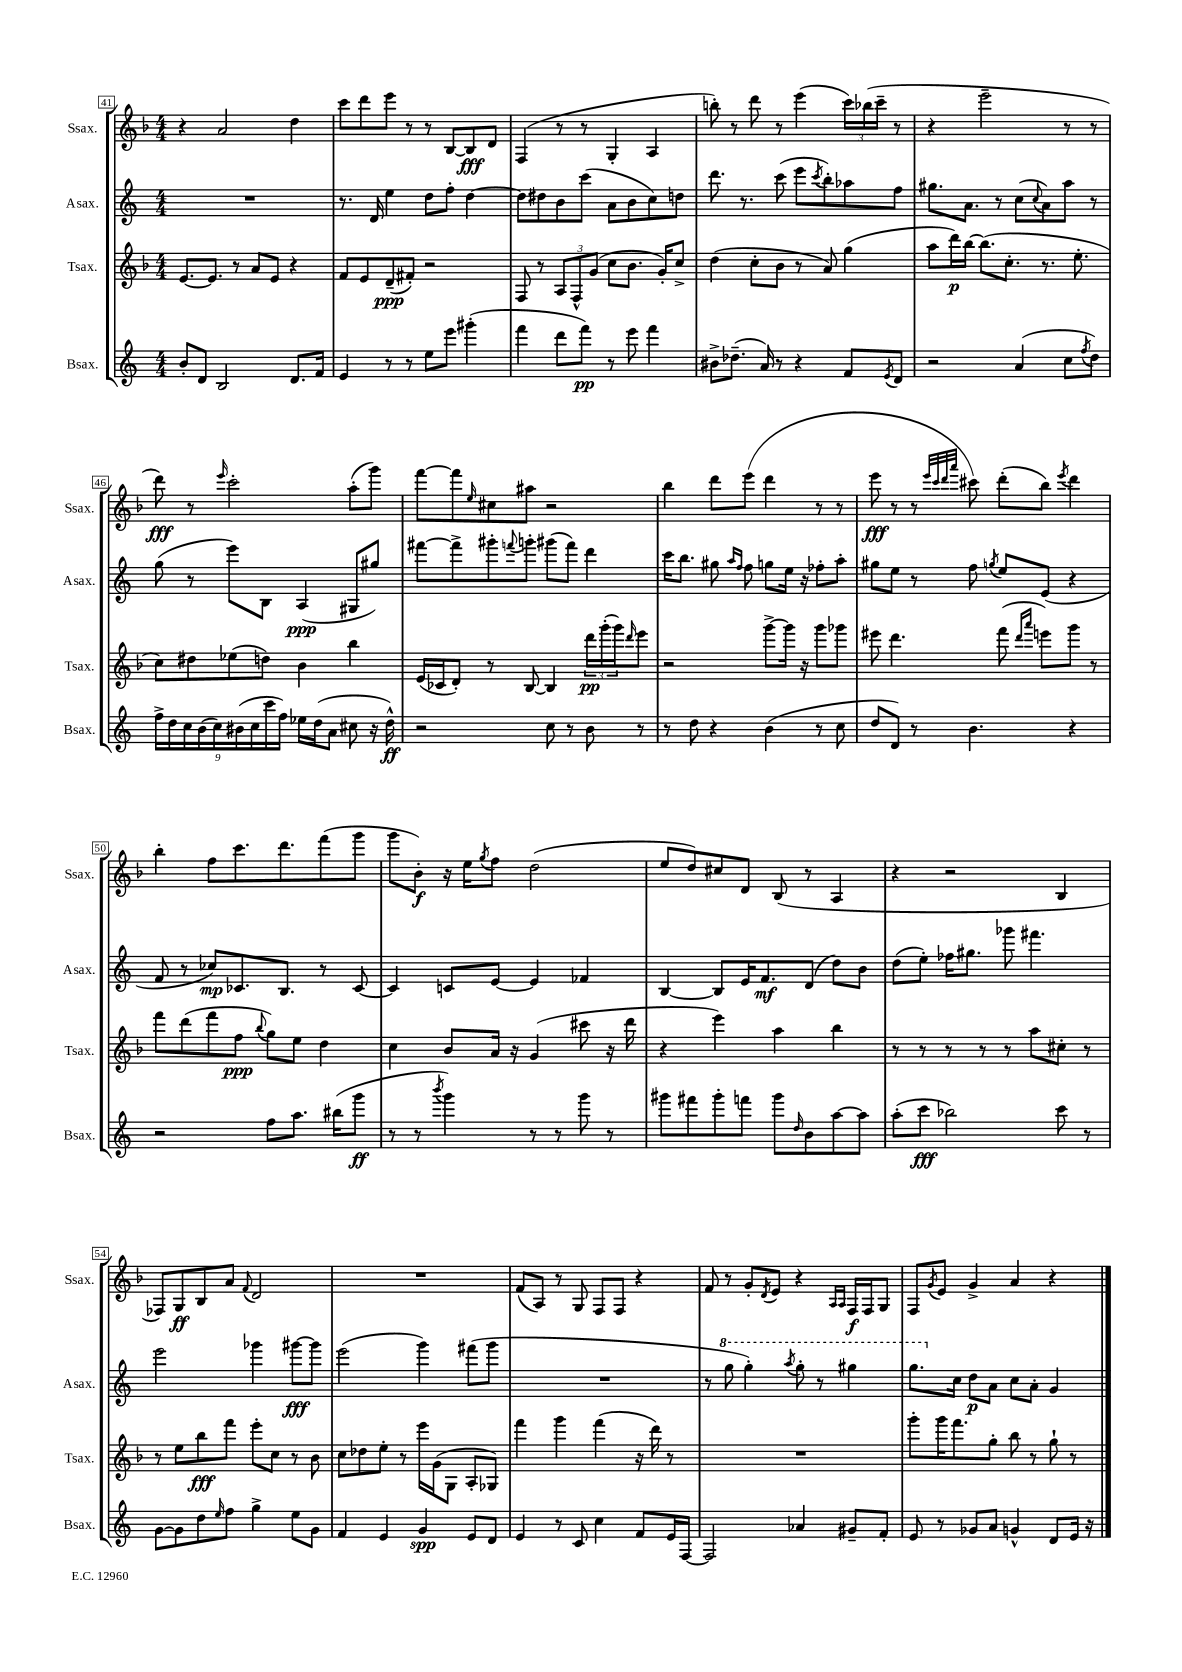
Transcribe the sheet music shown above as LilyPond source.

<<
\new StaffGroup <<
\new Staff = "s0" \with { instrumentName = "Ssax." shortInstrumentName = "Ssax." } {
    \clef treble \key f \major \numericTimeSignature \time 4/4
    r4 a'2 d''4 |
    c'''8 d'''8 e'''8 r8 r8 bes8~ bes8\fff d'8 |
    f4( r8 r8 g4-. a4 |
    b''8-.) r8 d'''8 r8 e'''4( \tuplet 3/2 { c'''16) bes''16( c'''16-- } r8 |
    r4 e'''2-- r8 r8 |
    d'''8\fff) r8 \grace { e'''16 } c'''2-. a''8-.( g'''8) |
    f'''8~ f'''8 \grace { e''16 } cis''8 ais''8 r2 |
    bes''4 d'''8 e'''8( d'''4 r8 r8 |
    e'''8\fff r8 r8 \grace { e'''32 c'''32 d'''32 a'''32 } cis'''8) d'''8-.( bes''8) \acciaccatura { e'''8 } d'''4 |
    bes''4-. f''8 c'''8. d'''8. f'''8( g'''8 |
    g'''8 bes'8-.\f) r16 e''16 \acciaccatura { g''8 } f''8 d''2( |
    e''8 d''8) cis''8 d'8 bes8( r8 a4 |
    r4 r2 bes4 |
    fes8) g8\ff bes8 a'8 \appoggiatura { f'8 } d'2 |
    R1 |
    f'8( a8) r8 g8 f8 f8 r4 |
    f'8 r8 g'8-. \acciaccatura { d'8 } e'8 r4 \grace { a16 a16 } f16\f f16 g8 |
    f8 \acciaccatura { g'8 } e'8 g'4-> a'4 r4 \bar "|." |
}
\new Staff = "s1" \with { instrumentName = "Asax." shortInstrumentName = "Asax." } {
    \clef treble \key c \major \numericTimeSignature \time 4/4
    R1 |
    r8. d'16 e''4 d''8 f''8-. d''4~ |
    d''8 dis''8 b'8 c'''8( a'8 b'8 c''8) d''8 |
    d'''8. r8. c'''8( e'''8 \acciaccatura { c'''8 } b''8-.) aes''8 f''8 |
    gis''8. a'8. r8 c''8( \appoggiatura { c''8 } a'8) a''8 r8 |
    g''8( r8 e'''8) b8 a4\ppp( gis8 gis''8) |
    fis'''8~ fis'''8-> gis'''8-. \appoggiatura { f'''8 } g'''8-. gis'''8( f'''8) d'''4 |
    c'''16 b''8. gis''8 \grace { a''16 f''16 } f''8 g''8 e''16 r16 fes''8-. a''8-. |
    gis''8 e''8 r8 f''8 \acciaccatura { g''8 } e''8 e'8( r4 |
    f'8 r8 ces''8\mp) ces'8. b8. r8 ces'8~ |
    ces'4 c'8 e'8~ e'4 fes'4 |
    b4~ b8 e'16 f'8.\mf d'8( d''8) b'8 |
    d''8( e''8-.) fes''16 gis''8. ges'''8 fis'''4. |
    e'''2 ges'''4 gis'''8~\fff gis'''8 |
    e'''2( g'''4) fis'''8( g'''8 |
    R1 |
    r8 \ottava #1 g'''8 g'''4-.) \acciaccatura { a'''8 } g'''8-. r8 gis'''4 |
    g'''8. \ottava #0 c''16 d''8\p a'8 c''8 a'8-. g'4 \bar "|." |
}
\new Staff = "s2" \with { instrumentName = "Tsax." shortInstrumentName = "Tsax." } {
    \clef treble \key f \major \numericTimeSignature \time 4/4
    e'8.~ e'8. r8 a'8 e'8 r4 |
    f'8 e'8 d'8--\ppp( fis'8-.) r2 |
    f8 r8 \tuplet 3/2 { a8 f8-^ g'8( } c''8 bes'8. g'16-.) c''8-> |
    d''4( c''8-. bes'8 r8 a'8) g''4( |
    a''8 d'''16\p) bes''16~ bes''8.( c''8.-. r8. e''8.-. |
    c''8) dis''8 ees''8( d''8) bes'4 bes''4 |
    e'16( ces'16 d'8-.) r8 bes8~ bes4 \tuplet 3/2 { d'''16\pp g'''16-.( g'''16) } \grace { d'''16 } e'''8 |
    r2 g'''8~-> g'''16 r16 g'''8 ges'''8 |
    eis'''8 d'''4. f'''8( \grace { d'''16 a'''16 } e'''8) g'''8 r8 |
    f'''8 d'''8( f'''8 f''8\ppp \appoggiatura { bes''8 } g''8) e''8 d''4 |
    c''4 bes'8 a'16 r16 g'4( cis'''8 r16 d'''16 |
    r4 e'''4) a''4 bes''4 |
    r8 r8 r8 r8 r8 a''8 cis''8-. r8 |
    r8 e''8 bes''8\fff f'''8 e'''8-. c''8 r8 bes'8 |
    c''8 des''8 e''8-. r8 e'''16 g'16( g8 a8-. ges8) |
    f'''4 g'''4 f'''4( r16 d'''16) r8 |
    R1 |
    g'''8-. g'''16 f'''8. g''8-. bes''8 r8 g''8-! r8 \bar "|." |
}
\new Staff = "s3" \with { instrumentName = "Bsax." shortInstrumentName = "Bsax." } {
    \clef treble \key c \major \numericTimeSignature \time 4/4
    b'8-. d'8 b2 d'8. f'16 |
    e'4 r8 r8 e''8 e'''8 gis'''4-.( |
    f'''4 d'''8 f'''8\pp) r8 e'''8 f'''4 |
    bis'8-> des''8.--( a'16) r8 r4 f'8 \acciaccatura { e'8 } d'8 |
    r2 a'4( c''8 \acciaccatura { f''8 } d''8) |
    \tuplet 9/8 { f''16-> d''16 c''16 b'16( c''16) bis'16( c''16 c'''16 f''16) } ees''16 d''16( a'8 cis''8 r16 d''16-^\ff) |
    r2 c''8 r8 b'8 r8 |
    r8 d''8 r4 b'4( r8 c''8 |
    d''8 d'8) r8 b'4. r4 |
    r2 f''8 a''8. bis''16( g'''8\ff |
    r8 r8 \acciaccatura { b'''8 } g'''4) r8 r8 g'''8 r8 |
    gis'''8 fis'''8 gis'''8-. f'''8 gis'''8 \grace { d''16 } b'8 a''8~ a''8 |
    a''8-.( c'''8\fff bes''2) c'''8 r8 |
    g'8~ g'8 d''8 \grace { e''16 } f''8 g''4-> e''8 g'8 |
    f'4 e'4 g'4\spp e'8 d'8 |
    e'4 r8 c'8 c''4 f'8 e'16 f16~ |
    f2 aes'4 gis'8-- f'8-. |
    e'8 r8 ges'8 a'8 g'4-^ d'8 e'16 r16 \bar "|." |
}
>>
>>
\layout { \context { \Score currentBarNumber = #41 \override BarNumber.stencil = #(make-stencil-boxer 0.1 0.3 ly:text-interface::print) } }
